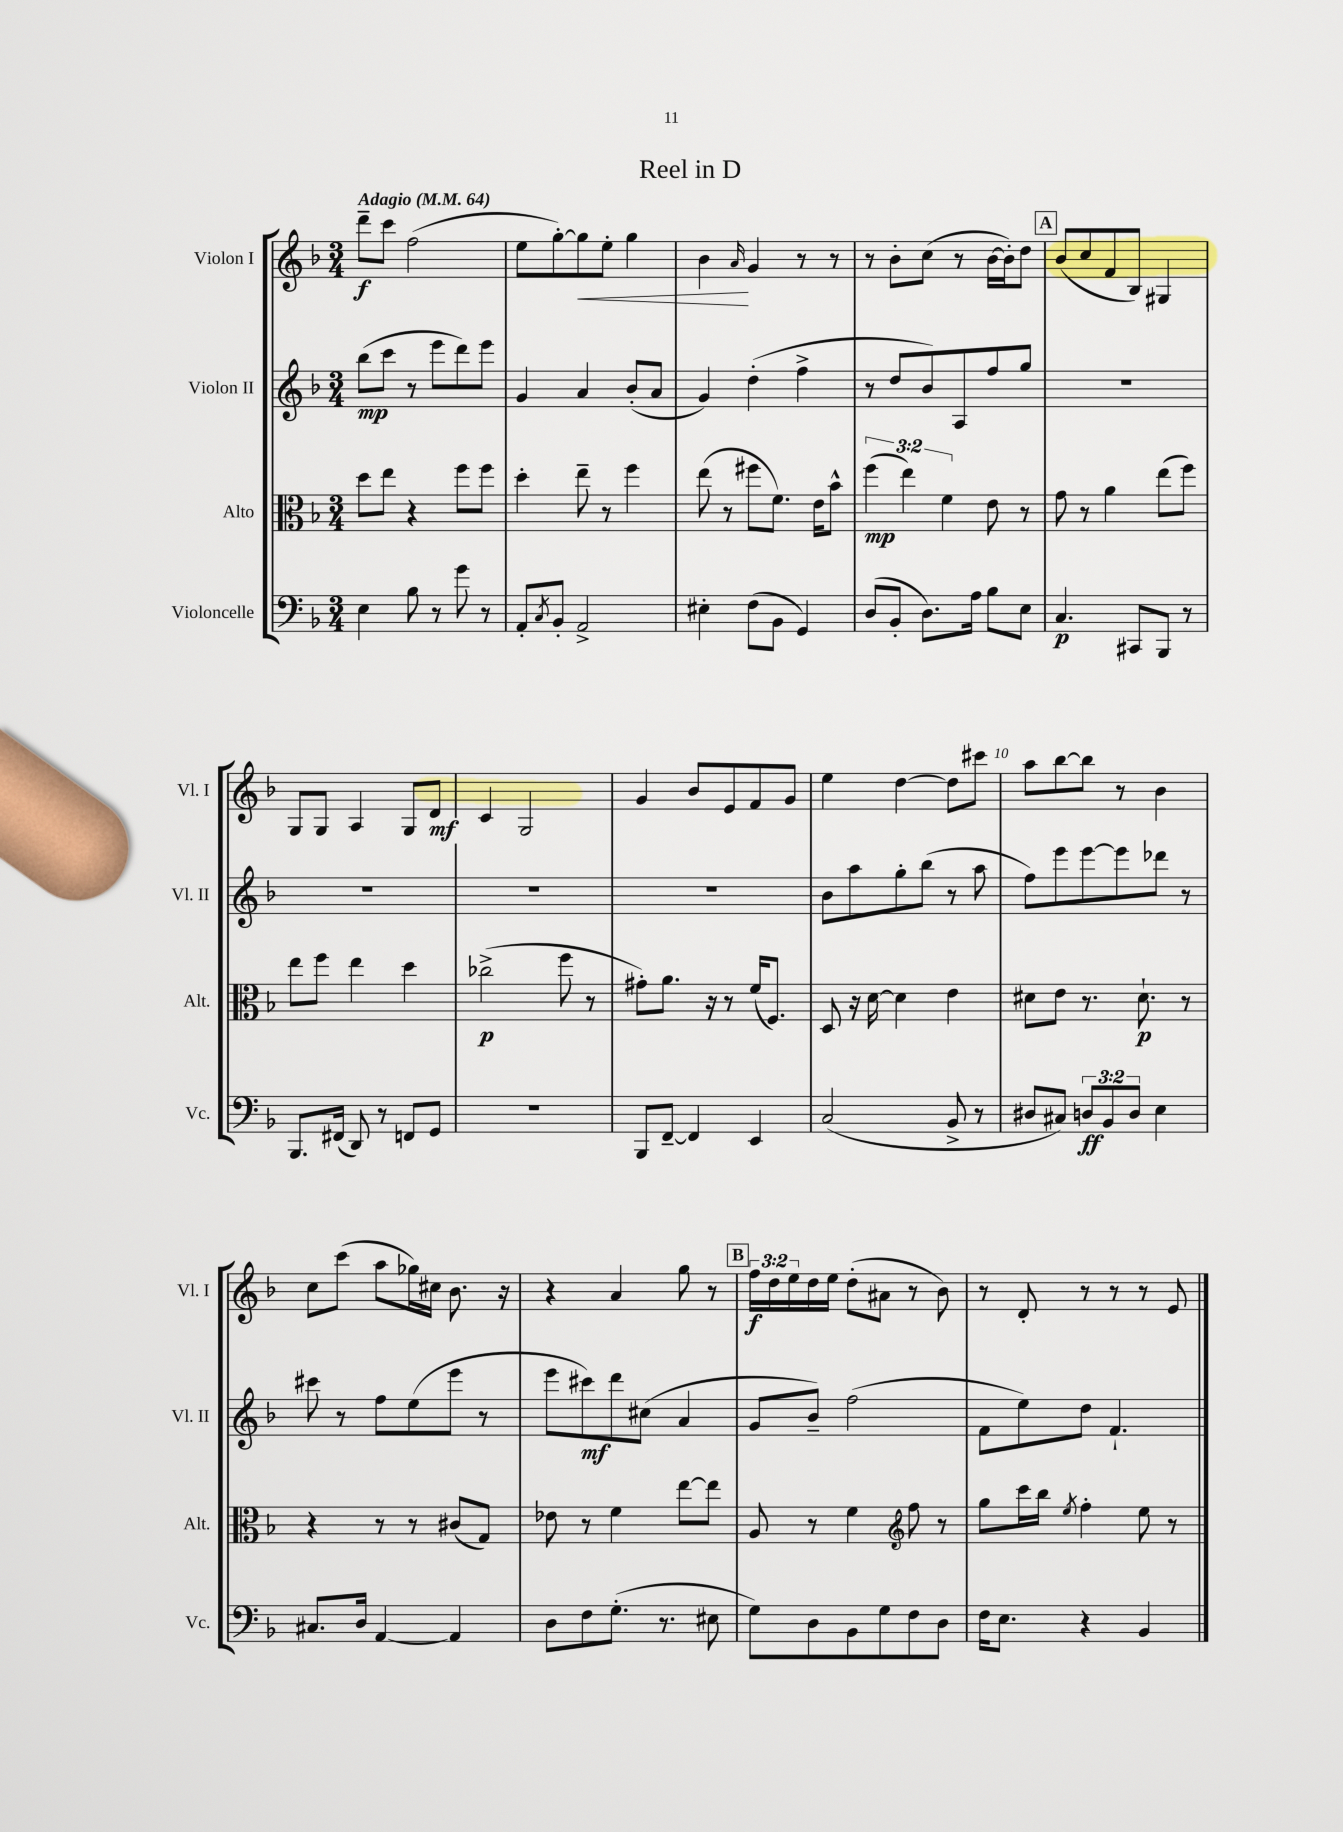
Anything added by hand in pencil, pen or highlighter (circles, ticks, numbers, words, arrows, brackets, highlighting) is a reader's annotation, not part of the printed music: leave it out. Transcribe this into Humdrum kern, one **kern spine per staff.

**kern	**kern	**kern	**kern
*staff4	*staff3	*staff2	*staff1
*clefF4	*clefC3	*clefG2	*clefG2
*k[b-]	*k[b-]	*k[b-]	*k[b-]
*M3/4	*M3/4	*M3/4	*M3/4
*MM64	*MM64	*MM64	*MM64
4E	8dd	(8bb-	8ddd~
.	8ee	8ccc	8ccc
8B-	4r	8r	(2ff
8r	.	8eee	.
8g	8ff	8ddd)	.
8r	8ff	8eee	.
=	=	=	=
8AA'	4dd'	4g	8ee
8qC	.	.	.
8BB-'	.	.	[8gg')
2AA^	8ee~	4a	8gg]
.	8r	.	8ee'
.	4ff	(8b-'	4gg
.	.	8a	.
=	=	=	=
4E#'	(8ee	4g)	4b-
.	8r	.	.
.	.	.	16qqa
(8F	8ff#	(4dd'	4g
8BB-	8.f)	.	.
4GG)	.	4ff^	8r
.	16e	.	.
.	8b-^^	.	8r
=	=	=	=
(8D	(6ff	8r	8r
8BB-'	.	8dd	8b-'
.	6ee)	.	.
8.D)	.	8b-)	(8cc
.	6f	.	.
.	.	8A	8r
16A	.	.	.
8B-	8e	8ff	[16b-
.	.	.	16b-'])
8E	8r	8gg	8dd
=	=	=	=
4.C	8g	2.r	(8b-
.	8r	.	8cc
.	4a	.	8f
8CC#	.	.	8B-)
8BBB-	(8ee	.	4G#
8r	8ff)	.	.
=	=	=	=
8.BBB-	8ee	2.r	8G
.	8ff	.	8G
(16FF#	.	.	.
8DD)	4ee	.	4A
8r	.	.	.
8FF	4dd	.	8G
8GG	.	.	8d
=	=	=	=
2.r	(2cc-^	2.r	4c
.	.	.	2G
.	8ff	.	.
.	8r	.	.
=	=	=	=
8BBB-	8g#')	2.r	4g
[8FF~	8.a	.	.
4FF]	.	.	8b-
.	16r	.	.
.	8r	.	8e
4EE	(16f	.	8f
.	8.F)	.	.
.	.	.	8g
=	=	=	=
(2C	8D	8b-	4ee
.	16r	8aa	.
.	[16d	.	.
.	4d]	8gg'	[4dd
.	.	(8bb-	.
8BB-^	4e	8r	8dd]
8r	.	8aa	8ccc#
=	=	=	=
8D#	8d#	8ff)	8aa
8C#)	8e	8eee	[8bb-
12D	8.r	[8eee	8bb-]
12BB-	.	.	.
.	.	8eee]	8r
12D	.	.	.
.	8.d#`	.	.
4E	.	8ddd-	4b-
.	8r	8r	.
=	=	=	=
8.C#	4r	8ccc#	8cc
.	.	8r	(8ccc
16D	.	.	.
[4AA	8r	8ff	8aa
.	8r	(8ee	16gg-)
.	.	.	16cc#
4AA]	(8c#	8eee	8.b-
.	8G)	8r	.
.	.	.	16r
=	=	=	=
8D	8e-	8eee	4r
8F	8r	8ccc#)	.
(8.G'	4f	8ddd	4a
.	.	(8cc#	.
8.r	.	.	.
.	[8ee	4a	8gg
8E#	8ee]	.	8r
=	=	=	=
8G)	8A	8g	24ff
.	.	.	24dd
.	.	.	24ee
8D	8r	8b-~)	16dd
.	.	.	16ee
8BB-	4f	(2ff	(8dd'
8G	.	.	8a#
*	*clefG2	*	*
8F	8ff	.	8r
8D	8r	.	8b-)
=	=	=	=
16F	8gg	8f	8r
8.E	.	.	.
.	16ccc	8ee)	8d'
.	16bb-	.	.
.	8qee	.	.
4r	4ff'	8dd	8r
.	.	4.f`	8r
4BB-	8ee	.	8r
.	8r	.	8e
==	==	==	==
*-	*-	*-	*-
